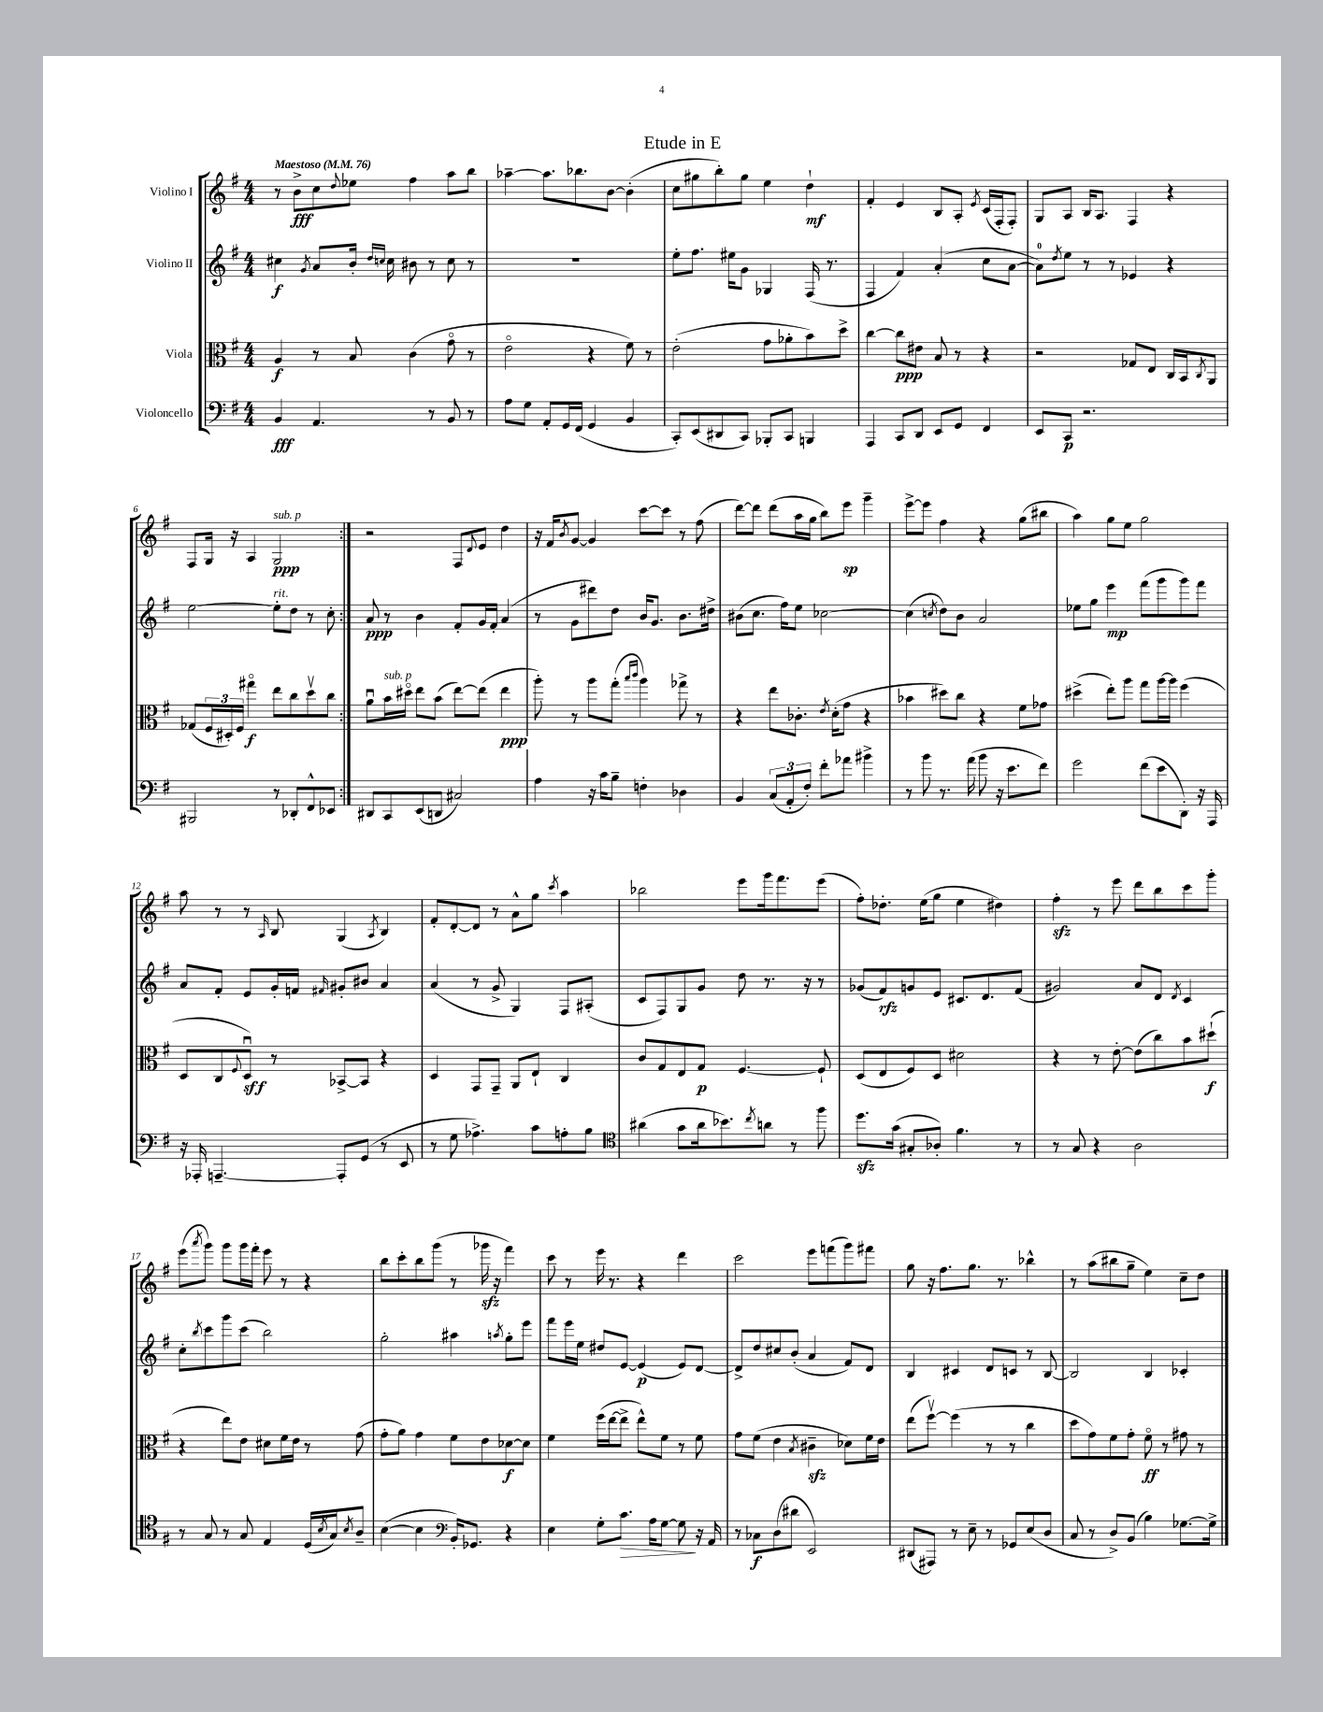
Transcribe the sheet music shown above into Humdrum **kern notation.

**kern	**kern	**kern	**kern
*staff4	*staff3	*staff2	*staff1
*clefF4	*clefC3	*clefG2	*clefG2
*k[f#]	*k[f#]	*k[f#]	*k[f#]
*M4/4	*M4/4	*M4/4	*M4/4
*MM76	*MM76	*MM76	*MM76
4BB/	4A/	4cc#\	8r
.	.	.	8b^\L
.	.	8qg/	.
4.AA/	8r	8a/L	8cc\
.	.	.	8qqdd/
.	8B/	16b'/Jk	8ee-\J
.	.	16qqdd/LL	.
.	.	16qqcc/JJ	.
.	.	16cc\	.
.	(4c\	8b#\	4ff#\
8r	.	8r	.
8BB/	8go\	8cc\	8aa\L
8r	8r	8r	8bb\J
=	=	=	=
8A\L	2eo\	1r	[4aa-~\
8G\J	.	.	.
8AA'/L	.	.	8.aa-\]L
16GG/L	.	.	.
(16FF#/JJ	.	.	8.bb-\
4GG/	4r	.	.
.	.	.	[8b\J
4BB/	8f#\)	.	(4b'\]
.	8r	.	.
=	=	=	=
8CC'/L)	(2e'\	8ee'\L	8cc\L
(8EE/	.	8.ff#\J	8gg#\
8DD#/	.	.	8bb'\)
.	.	16ee#\LK	.
8CC/J)	.	8g\J	8gg#\J
8BBB-'/L	8g\L	4G-/	4ee\
8CC/J	8a-'\	.	.
4BBB/	8b\)	(16F#/	4dd`\
.	.	8.r	.
.	8dd^\J	.	.
=	=	=	=
4AAA/	[4cc\	4F#/	4f#'/
8CC/L	8cc\]L	4f#/)	4e/
8DD/J	8e#\J	.	.
8EE/L	8B/	(4a'/	8B/L
8GG/J	8r	.	8A'/J
.	.	.	8qe/
4FF#/	4r	8cc\L	(16c/LL
.	.	.	16F#'/J
.	.	[8a\J	8F#'/J)
=	=	=	=
8EE/L	2r	8a\]L)	8G/L
.	.	8qdd/	.
8CC/J	.	8ee\J	8A/J
2.r	.	8r	16B/LK
.	.	.	8.A/J
.	.	8r	.
.	8G-/L	4e-/	4F#/
.	8E/J	.	.
.	16C/LL	4r	4r
.	16BB/J	.	.
.	8qC/	.	.
.	8AA/J	.	.
=	=	=	=
2BBB#/	(8G-/L	[2ee\	8F#/L
.	24F#/L	.	16G/Jk
.	24D#'/)	.	.
.	.	.	16r
.	24F#/JJ	.	.
.	4gg#o\	.	4A/
8r	8ee\L	8ee'\]L	2G/
8DD-'/L	8cc\	8dd\J	.
8FF#^^/	8ddv\	8r	.
8EE-/J	8cc\J	8cc'\	.
=:|!	=:|!	=:|!	=:|!
8DD#/L	8au\L	8a/	2r
8CC/	16b\L	8r	.
.	16dd#o\JJ	.	.
(8EE/	8ee\L	4b\	.
8DD/J	(8b\J	.	.
2C#/)	[8ee\L)	8f#'/L	8F#/L
.	.	.	8qqd/
.	(8ee\]J	16g/L	8e/J
.	.	16f#'/JJ	.
.	4ee\	(4a/	4dd\
=	=	=	=
4A\	8aa'\)	8r	16r
.	.	.	16f#/LK
.	.	.	8qb/
.	8r	8g\L	[8g/J
16r	8aa\L	8ddd#\)	4g/]
16c\LK	.	.	.
8B~\J	(8gg'\J	8dd\J	.
.	16qqbb/LL	.	.
.	16qqccc/JJ	.	.
4F'\	4aa\)	16b/LK	[8ccc\L
.	.	8.g/J	.
.	.	.	8ccc\]J
4D-\	8gg-^\	8.b\L	8r
.	8r	.	(8ff#\
.	.	16dd#^\Jk	.
=	=	=	=
4BB/	4r	(8b#\L	[8ddd\L)
.	.	8.cc\J	8ddd\]J
(12C/L	8ee\L	.	(8ddd\L
.	.	16ff#\LK)	.
12AA'/	.	.	.
.	8.c-'\J	8ee\J	16aa\L
12F#'/J)	.	.	.
.	.	.	16gg\JJ
8f#'\L	.	[2cc-\	8bb\L)
.	8qe/	.	.
.	(16d'\LK	.	.
8a-\J	8g\J	.	8eee\J
4b#^\	4r	.	4ggg~\
=	=	=	=
8r	4b-\	(4cc-\]	[8eee^\L
8b\	.	.	8eee\]J
.	.	8qcc/	.
8.r	8dd#\L)	8dd\L)	4ff#\
.	8cc\J	8b\J	.
(16a\	.	.	.
8b\	4r	2a/	4r
16r	.	.	.
8.e\L	.	.	.
.	8f#\L	.	(8gg\L
8f#\J)	8g-\J	.	8bb#\J
=	=	=	=
2g\	(4dd#^\	8ee-\L	4aa\)
.	.	8gg\J	.
.	8ee'\L)	4eee\	8gg\L
.	8aa\J	.	8ee\J
(8f#\L	8gg\L	(8fff#\L	2gg\
8e\	[16aa\L	8ggg\	.
.	16aa\]JJ	.	.
8DD'\J)	(4ff#\	8ggg\)	.
16r	.	8fff#\J	.
16AAA/	.	.	.
=	=	=	=
16r	8D/L	8a/L	8aa\
16AAA-'/	.	.	.
[4.AAA~/	8C/	8f#'/J	8r
.	8qqF#/	.	.
.	8Du/J)	8e/L	8r
.	.	.	16qqA/
.	8r	16g'/L	8B/
.	.	16f/JJ	.
.	.	16qqf#/	.
8AAA'/]L	[8BB-^/L	8g#'/L	(4G/
(8GG/J	8BB-/]J	8b#/J	.
.	.	.	8qA/
8r	4r	4a/	4B/)
8EE/	.	.	.
=	=	=	=
8r	4D/	(4a/	8f#'/L
8G\	.	.	[8d'/
4.A-^\)	8GG/L	8r	8d/]J
.	8GG~/J	8g^/	8r
.	8AA/L	4G/)	8a^^\L
8c\L	8E`/J	.	8gg\J
.	.	.	8qccc/
8A'\	4C/	8F#/L	4aa\
8B\J	.	(8A#'/J	.
=	=	=	=
*clefC4	*	*	*
(4a#\	8c/L	8c/L	2bb-\
.	8G/	8F#/)	.
8g\L	8E/	8G/	.
16a#\k	8G/J	8g/J	.
8.b-\)	.	.	.
.	[4.F#/	8dd\	8eee\L
8qcc/	.	.	.
8a\J	.	8.r	16ggg\k
.	.	.	8.fff#\
8r	.	.	.
.	.	16r	.
8ff#\	8F#`/]	8r	(8eee\J
=	=	=	=
8.dd\L	(8D/L	(8g-/L	8ff#'\L)
.	8E/	8f#/)	8.dd-'\J
(16g\Jk	.	.	.
8G#'/L	8F#/)	8g/	.
.	.	.	(16ee\LK
8A-'/J)	8D/J	8e/J	8gg\J
4.f#\	2d#\	8.c#/L	4ee\
.	.	8.d/	.
.	.	.	4dd#\)
8r	.	(8f#/J	.
=	=	=	=
8r	4r	2g#/)	4ff#'\
8G/	.	.	.
4r	8r	.	8r
.	[8e'\	.	8eee\
2A\	(8e\]L	8a/L	8ddd\L
.	8cc\)	8d/J	8bb\
.	.	8qd/	.
.	8b\	4c/	8ccc\
.	(8dd#`\J	.	8ggg'\J
=	=	=	=
8r	4r	8cc'\L	(8eee\L
.	.	8qbb/	8qaaa/
8G/	.	8ccc\	8ggg\J)
8r	8ee\L)	8ggg\	8ggg\L
8G/	8e\J	(8ccc\J	16ggg\L
.	.	.	16fff#'\JJ
4E/	8d#\L	2bb\)	8eee\
.	16f#\L	.	8r
.	16e\JJ	.	.
(16D/LL	8r	.	4r
8qB/	.	.	.
16G/J)	.	.	.
8qB/	.	.	.
8A~/J	(8g\	.	.
=	=	=	=
([4B\	8g'\L	2gg'\	8bb\L
.	8a\J)	.	8ccc'\
4B\]	4g\	.	8bb\
.	.	.	(8ggg\J
*clefF4	*	*	*
16BB'/LK)	8f#\L	4aa#\	8r
8.GG-/J	.	.	.
.	8e\	.	16ggg-\
.	.	.	16r
.	.	8qaa/	.
4r	[8d-\	8gg'\L	4fff#\)
.	8d-\]J	8eee\J	.
=	=	=	=
4E\	4f#\	8fff#\L	8ccc\
.	.	16eee\L	8r
.	.	16ee\JJ	.
8G'\L	(16ff#\LL	8dd#/L	16eee\
.	[16ee\J	.	8.r
8.c\J	8ee^\]J	[8e/J	.
.	8ee^^\L)	(4e/]	4r
16A\LK	.	.	.
[8G\J	8f#\J	.	.
8G\]	8r	8e/L)	4ddd\
16r	8f#\	[8d/J	.
16AA/	.	.	.
=	=	=	=
8r	8g\L	8d^/]L	2ccc\
8C-\L	(8f#\J	8dd/	.
(8D\	4e\	8cc#/	.
8d#\J	.	(8b'/J	.
.	8qB/	.	.
2EE/)	4c#~\	4a/	8eee\L
.	.	.	(8fff\
.	8d-\L)	8f#/L)	8ggg\)
.	16f#\L	8d/J	8fff#\J
.	16e\JJ	.	.
=	=	=	=
(8DD#/L	(8ee\L	4B/	8gg\
8AAA#/J)	[8ff#v\J)	.	16r
.	.	.	8.ff#\L
8r	(4ff#\]	4c#/	.
8E~\	.	.	8.gg\J
8r	8r	8d/L	.
.	.	.	8.r
8GG-/L	8r	8c/J	.
(8E/	4cc\	8r	4bb-^^\
8D/J	.	[8B/	.
=	=	=	=
8C/	8dd\L	2B/]	8r
8r	8g\)	.	(8aa\L
8D^/L)	8f#\	.	8bb#\
(8BB/J	8g'\J	.	8gg~\J
4B\)	8f#o\	4B/	4ee\)
.	8r	.	.
[8.G-\L	8g#\	4c-'/	8cc~\L
.	8r	.	8dd\J
16G-^\]Jk	.	.	.
==	==	==	==
*-	*-	*-	*-
